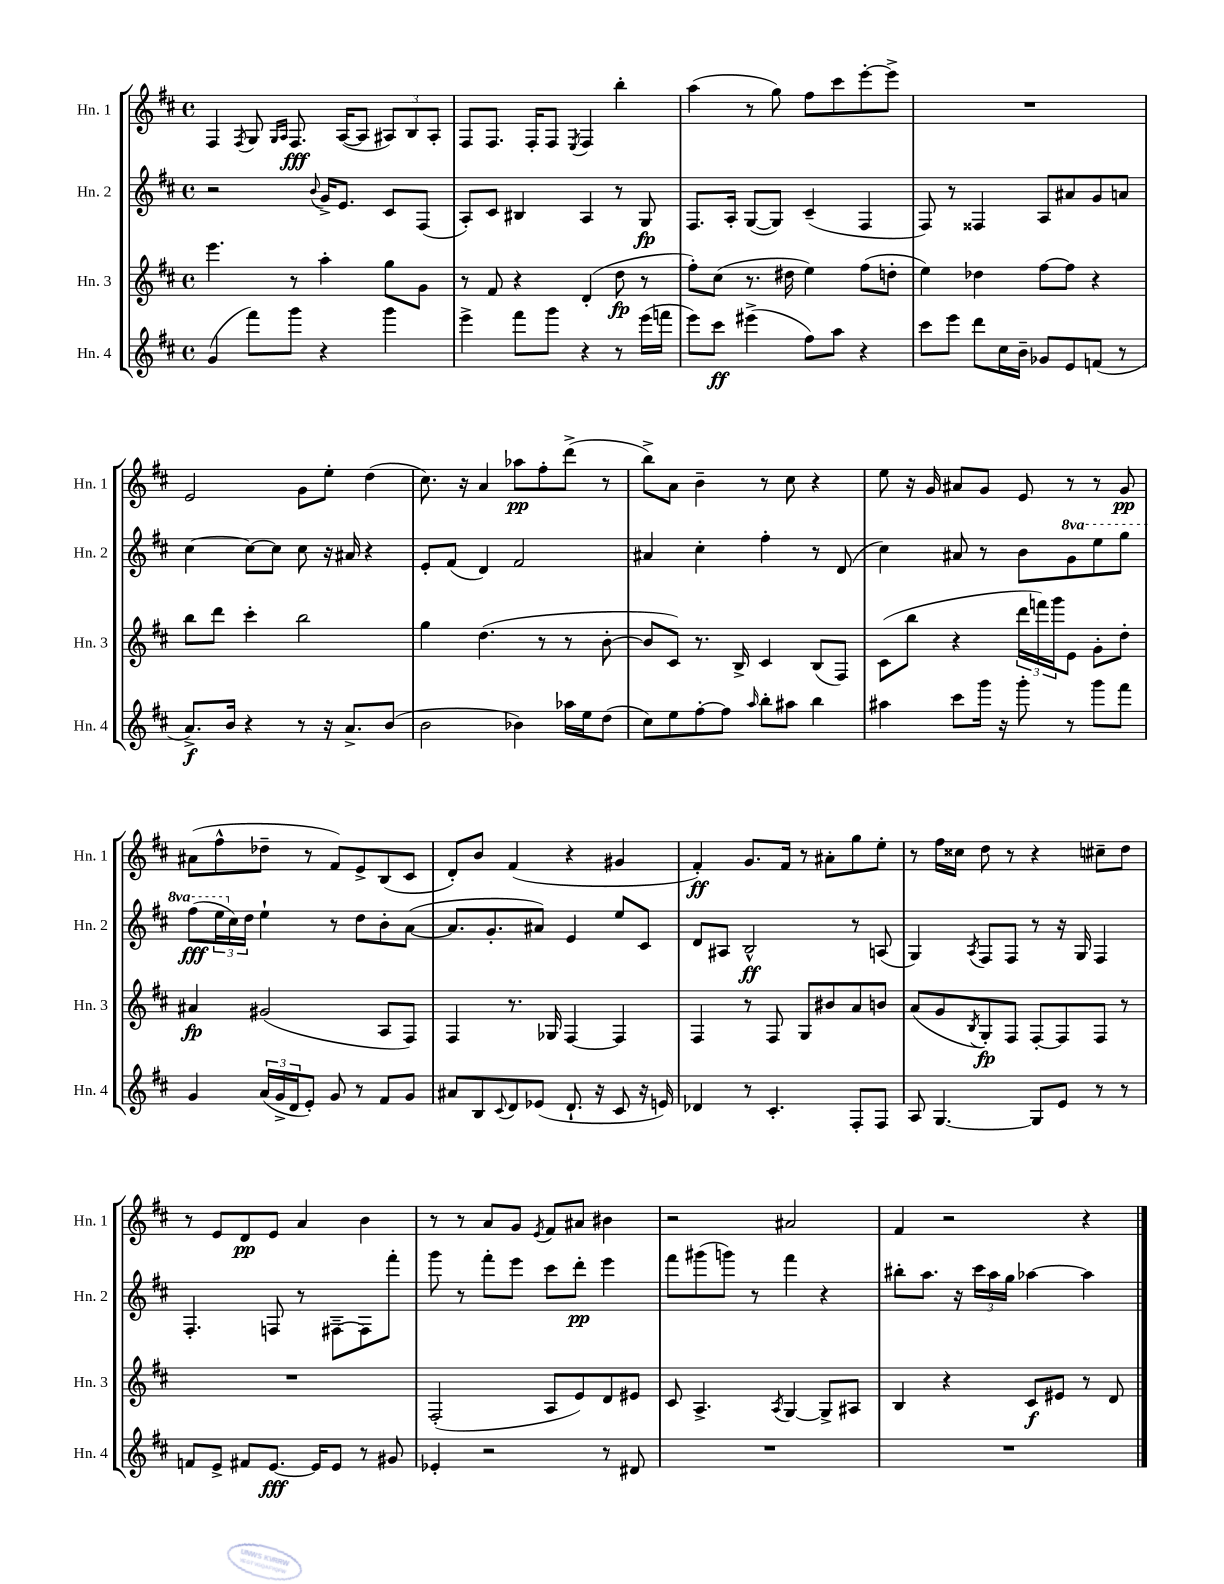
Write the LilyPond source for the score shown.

<<
\new StaffGroup <<
\new Staff = "s0" \with { instrumentName = "Hn. 1" shortInstrumentName = "Hn. 1" } {
    \clef treble \key d \major \defaultTimeSignature \time 4/4
    fis4 \acciaccatura { fis8 } g8 \grace { g16 a16 } fis8.\fff a16~( a8 \tuplet 3/2 { ais8) b8 ais8-. } |
    fis8 fis8. fis16-. fis8 \acciaccatura { e8 } fis4 b''4-. |
    a''4( r8 g''8) fis''8 cis'''8 e'''8~-. e'''8-> |
    R1 |
    e'2 g'8 e''8-. d''4( |
    cis''8.) r16 a'4 aes''8\pp fis''8-. d'''8->( r8 |
    b''8->) a'8 b'4-- r8 cis''8 r4 |
    e''8 r16 g'16 ais'8 g'8 e'8 r8 r8 g'8\pp |
    ais'8( fis''8-^ des''8-- r8 fis'8) e'8-> b8( cis'8 |
    d'8-.) b'8 fis'4( r4 gis'4 |
    fis'4-.\ff) g'8. fis'16 r8 ais'8-. g''8 e''8-. |
    r8 fis''16 cisis''16 d''8 r8 r4 cis''8-- d''8 |
    r8 e'8 d'8\pp e'8 a'4 b'4 |
    r8 r8 a'8 g'8 \acciaccatura { e'8 } fis'8 ais'8 bis'4 |
    r2 ais'2 |
    fis'4 r2 r4 \bar "|." |
}
\new Staff = "s1" \with { instrumentName = "Hn. 2" shortInstrumentName = "Hn. 2" } {
    \clef treble \key d \major \defaultTimeSignature \time 4/4 \set Staff.ottavationMarkups = #ottavation-simple-ordinals
    r2 \appoggiatura { b'8 } g'16-> e'8. cis'8 fis8( |
    a8-.) cis'8 bis4 a4 r8 g8\fp |
    fis8. a16-. g8~( g8) cis'4--( fis4 |
    fis8) r8 fisis4 a8 ais'8 g'8 a'8 |
    cis''4~ cis''8~ cis''8 cis''8 r16 ais'16 r4 |
    e'8-. fis'8( d'4) fis'2 |
    ais'4 cis''4-. fis''4-. r8 d'8( |
    cis''4) ais'8 r8 b'8 \ottava #1 g''8 e'''8 g'''8 |
    fis'''8\fff( \tuplet 3/2 { e'''16 \ottava #0 cis''16) d''16 } e''4-! r8 d''8 b'8-. a'8~( |
    a'8. g'8.-. ais'8) e'4 e''8 cis'8 |
    d'8 ais8 b2-^\ff r8 a8( |
    g4) \acciaccatura { a8 } fis8 fis8 r8 r16 g16 fis4 |
    fis4.-. f8 r8 fis8~-- fis8 fis'''8-. |
    g'''8 r8 fis'''8-. e'''8 cis'''8 d'''8-.\pp e'''4 |
    fis'''8 gis'''8( g'''8) r8 fis'''4 r4 |
    bis''8-. a''8. r16 \tuplet 3/2 { cis'''16 a''16 g''16 } aes''4~ aes''4 \bar "|." |
}
\new Staff = "s2" \with { instrumentName = "Hn. 3" shortInstrumentName = "Hn. 3" } {
    \clef treble \key d \major \defaultTimeSignature \time 4/4
    e'''4. r8 a''4-. g''8 g'8 |
    r8 fis'8 r4 d'4-.( d''8\fp r8 |
    fis''8-.) cis''8( r8. dis''16 e''4) fis''8( d''8-. |
    e''4) des''4 fis''8~ fis''8 r4 |
    b''8 d'''8 cis'''4-. b''2 |
    g''4 d''4.( r8 r8 b'8~-. |
    b'8 cis'8) r8. b16-> cis'4 b8( fis8) |
    cis'8( b''8 r4 \tuplet 3/2 { d'''16 f'''16) g'''16 } e'8 g'8-. d''8-. |
    ais'4\fp gis'2( a8 fis8) |
    fis4 r8. ges16 fis4~ fis4 |
    fis4 r8 fis8 g8 bis'8 a'8 b'8 |
    a'8( g'8 \acciaccatura { b8 } g8-.\fp) fis8 fis8~-. fis8 fis8 r8 |
    R1 |
    fis2-.( a8 e'8) d'8 eis'8 |
    cis'8 a4.-> \acciaccatura { a8 } g4~ g8-> ais8 |
    b4 r4 cis'8\f eis'8 r8 d'8 \bar "|." |
}
\new Staff = "s3" \with { instrumentName = "Hn. 4" shortInstrumentName = "Hn. 4" } {
    \clef treble \key d \major \defaultTimeSignature \time 4/4
    g'4( fis'''8) g'''8 r4 g'''4 |
    e'''4-> fis'''8 g'''8 r4 r8 e'''16( f'''16 |
    e'''8) cis'''8\ff eis'''4->( fis''8) a''8 r4 |
    cis'''8 e'''8 d'''8 cis''16 b'16-- ges'8 e'8 f'8( r8 |
    a'8.->\f) b'16 r4 r8 r16 a'8.-> b'8( |
    b'2 bes'4) aes''16 e''16 d''8( |
    cis''8) e''8 fis''8~-. fis''8 \grace { a''16 } b''8-. ais''8 b''4 |
    ais''4 cis'''8 g'''16 r16 g'''8-. r8 g'''8 fis'''8 |
    g'4 \tuplet 3/2 { a'16( g'16-> d'16 } e'8-.) g'8 r8 fis'8 g'8 |
    ais'8 b8 \appoggiatura { cis'8 } d'8 ees'8( d'8.-! r16 cis'8 r16 e'16) |
    des'4 r8 cis'4.-. fis8-. fis8 |
    a8 g4.~ g8 e'8 r8 r8 |
    f'8 e'8-> fis'8 e'8.~\fff e'16 e'8 r8 gis'8 |
    ees'4-. r2 r8 dis'8 |
    R1 |
    R1 \bar "|." |
}
>>
>>
\layout { \context { \Score \remove "Bar_number_engraver" } }
